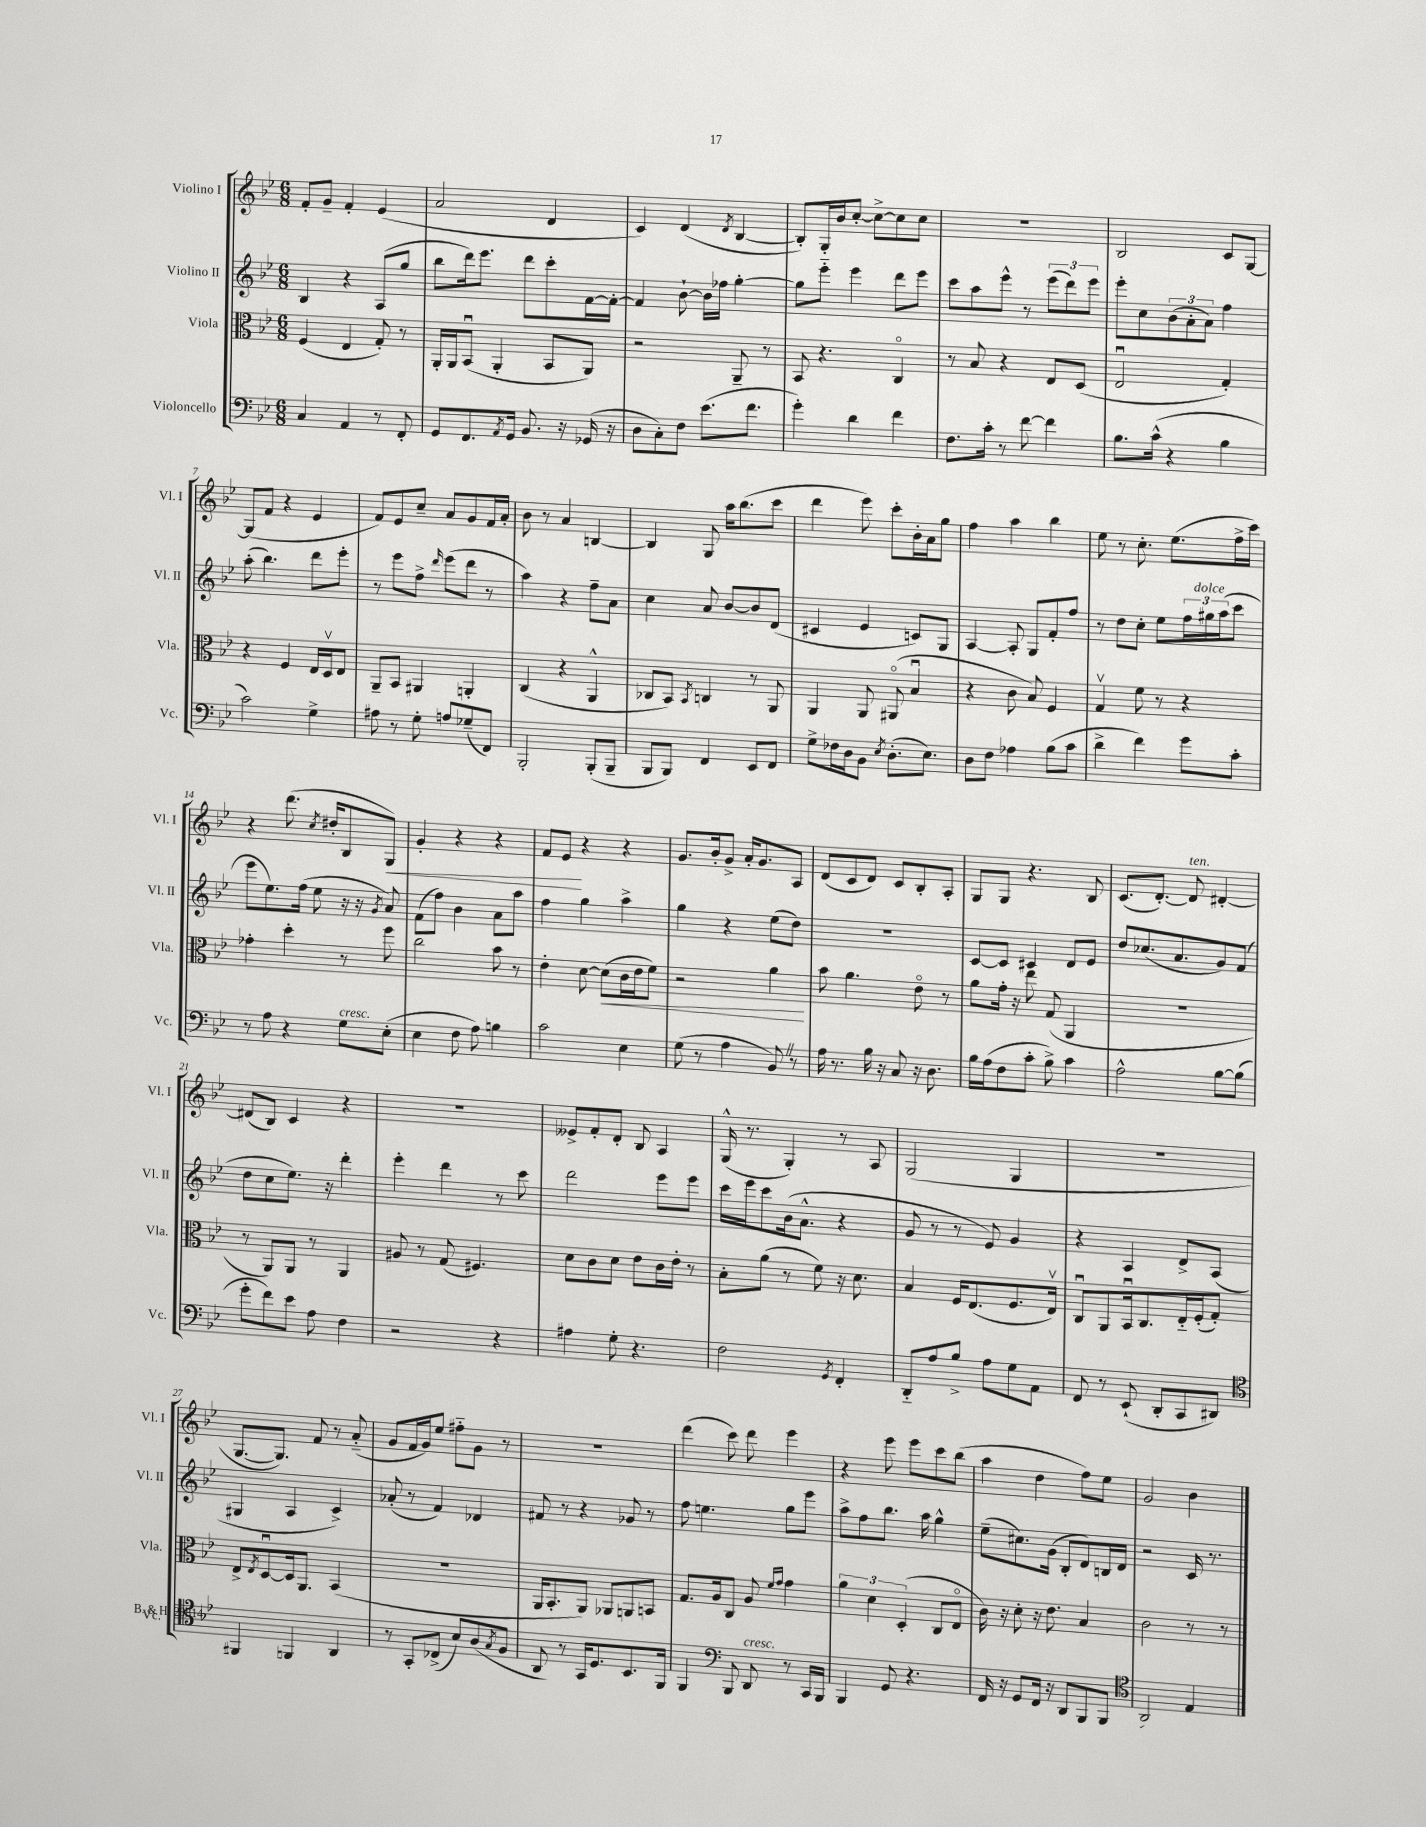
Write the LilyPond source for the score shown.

<<
\new StaffGroup <<
\new Staff = "s0" \with { instrumentName = "Violino I" shortInstrumentName = "Vl. I" } {
    \clef treble \key bes \major \numericTimeSignature \time 6/8
    f'8-. g'8-- f'4-. ees'4( |
    a'2 d'4 |
    c'4) d'4( \acciaccatura { d'8 } bes4~ |
    bes8-.) g16-. bes'16 c''8~-. c''8~-> c''8 c''8 |
    R2. |
    bes2 c'8 g8~ |
    g8( f'8 r4 ees'4 |
    f'8) ees'8 c''8-- a'8 g'8 f'16 a'16-. |
    bes'8 r8 a'4 b4~ |
    b4 g8 a''16 bes''8.( c'''8 |
    d'''4 ees'''8) c'''8-. bes'16-. a'16 g''8 |
    f''4 a''4 bes''4 |
    ees''8 r8 c''8.-. ees''8.( f''16-> c'''16) |
    r4 d'''8.( \acciaccatura { c''8 } dis''16-. bes8 g8\<) |
    g'4-. r4 r4 |
    f'8 ees'8\! r4 r4 |
    g'8. bes'16-. g'8-> a'16-. g'8. a8 |
    d'8( c'8 d'8) c'8 bes8-. a8-. |
    g8 g8 r4. bes8 |
    c'8.( d'8.~-.) d'8^\markup { \italic "ten." } dis'4~-. |
    dis'8( bes8) c'4 r4 |
    R2. |
    eeses'8-> f'8-. d'8-. bes8 a4 |
    g16-^( r8. g4-.) r8 a8 |
    g2( g4 |
    R2. |
    g8.~ g8.) f'8 r8 a'8-_( |
    g'8 f'16 g'16) ees''8 fis''8-_ g'8 r8 |
    R2. |
    d'''4( c'''8) d'''8 ees'''4 |
    r4 ees'''8 ees'''8 c'''8 bes''8( |
    a''4 d''4 f''8) ees''8 |
    g'2 bes'4 \bar "|." |
}
\new Staff = "s1" \with { instrumentName = "Violino II" shortInstrumentName = "Vl. II" } {
    \clef treble \key bes \major \numericTimeSignature \time 6/8
    bes4 r4 a8( g''8 |
    bes''8 d'''16) ees'''8. d'''8 c'''8-. f'16~ f'16~-. |
    f'4 bes'8~-! bes'16 fes''16 g''4~-. |
    g''8 ees'''8-_ ees'''4 d'''8 ees'''8 |
    c'''8 a''8 ees'''8-^ r8 \tuplet 3/2 { ees'''8( d'''8) ees'''8 } |
    ees'''8-. c''8 \tuplet 3/2 { bes'8( a'8-. a'8) } f''4 |
    a''8-.( bes''4.) d'''8 ees'''8-. |
    r8 ees'''8 f''8-> \grace { d'''16 } ees'''8( d'''8 r8 |
    a''4) r4 f''8-- a'8 |
    c''4 a'8 bes'8~ bes'8 d'8( |
    cis'4 ees'4 c'8) g8 |
    a4~ a8-. g8 f'8-. f''8 |
    r8 d''8 c''8-. ees''8 \tuplet 3/2 { f''16 gis''16^\markup { \italic "dolce" } a''16( } c'''8 |
    ees'''8 ees''8.) f''16( ees''8 r16 r16 \acciaccatura { g'8 } a'8) |
    f'8( f''8) bes'4 a'8 a''8 |
    f''4 g''4 a''4-> |
    g''4 r4 ees''8( d''8) |
    R2. |
    c'8~ c'8 cis'4 d'8 ees'8 |
    d''8 ces''8.( a'8. g'8) f'8( |
    d''8 c''8 ees''8.) r16 d'''4-. |
    ees'''4-. d'''4 r8 c'''8 |
    d'''2 ees'''8 ees'''8 |
    c'''16 ees'''16 c'''8 bes'16( a'8.-^ r4 |
    g'8 r8 r8 ees'8) g'4 |
    r4 a4 d'8-> a8( |
    gis4 a4 c'4->) |
    aes'8-.( r8 f'4) des'4 |
    fis'8 r8 r4 ges'8 r8 |
    f''8 e''4. g''8 ees'''8 |
    a''8-> f''8 bes''8. a''16 g''4-^ |
    ees''8--( cis''8.) g'16( bes8-. d'8) b16 d'16 |
    r2 c'16 r8. \bar "|." |
}
\new Staff = "s2" \with { instrumentName = "Viola" shortInstrumentName = "Vla." } {
    \clef alto \key bes \major \numericTimeSignature \time 6/8
    f4( ees4 g8-.) r8 |
    a,16-. a,16 bes,8\downbow( a,4-. bes,8 a,8) |
    r2 a,8-- r8 |
    bes,8 r4. c4\flageolet |
    r8 bes8 r4 ees8 d8( |
    ees2\downbow g4-.) |
    r4 f4 ees16 d16\upbow ees8 |
    a,8-- bes,8 ais,4 a,4-. |
    c4( r4 a,4-^ |
    ces8 bes,8) \acciaccatura { bes,8 } c4 r8 a,8 |
    a,4 a,8 ais,8\flageolet( bes4\downbow |
    r4 c'8 bes8) f4 |
    g4\upbow f'8 r8 r4 |
    ges'4-. d''4-. r8 f''8 |
    c''2 bes'8 r8 |
    ees'4-. d'8~ d'8\<( c'16 ees'16 f'8) |
    r2 a'4\! |
    bes'8 a'4. ees'8\flageolet r8 |
    a'8 g'16-. r16 ees''8 g8( a,4 |
    R2. |
    r8 a,8) a,8 r8 a,4 |
    ais8 r8 g8( fis4.) |
    d'8 c'8 d'8 ees'8 c'16 ees'16-. r8 |
    bes8-. a'8( r8 f'8) r16 d'8. |
    bes4 f16 ees8.( f8. ees16\upbow) |
    c8\downbow a,8 bes,16\downbow c8. ees16-_ f16-.( g8-.) |
    ees8-> \acciaccatura { ees8 } d8~\downbow d16 a,8. bes,4( |
    R2. |
    a,16 bes,8.-. a,8) aes,8 a,8 b,8 |
    g8. a16 c8 a8 \grace { f'16 g'16 } g'4 |
    \tuplet 3/2 { a'4 d'4 d4-.( } c8 ees8\flageolet |
    c'16) r16 d'8-. r16 ees'8. bes4 |
    c'2 r8 r8 \bar "|." |
}
\new Staff = "s3" \with { instrumentName = "Violoncello" shortInstrumentName = "Vc." } {
    \clef bass \key bes \major \numericTimeSignature \time 6/8
    c4 a,4 r8 f,8-. |
    g,8 f,8. \acciaccatura { a,8 } g,16 bes,8. r16 ges,16( r16 |
    d8 c8-.) f8 ees'8.( f'8. |
    g'4-.) d'4 f'4 |
    f8. c'16-. r8 f'8~ f'4 |
    bes8. c'16-^( r4 bes4 |
    c'2) g4-> |
    ais8 r8 g8-. a8 ges8--( f,8) |
    bes,,2-. bes,,8-.( bes,,8-- |
    bes,,8 bes,,8) f,4 ees,8 f,8 |
    g8-> fes16 d16 bes,8 \acciaccatura { ees8 } d8.-.( ees8.) |
    d8 f8 aes4 bes8( c'8 |
    d'4-> f'4) g'8 c'8-. |
    r8 a8 r4 g8^\markup { \italic "cresc." } ees8-.( |
    ees4 f8 a8) b4 |
    c'2 ees4 |
    g8( r8 a4 bes,8) \once \override BreathingSign.text = \markup { \musicglyph "scripts.caesura.straight" } \breathe r8 |
    a16 r8. bes16 r16 c8 r16 d8. |
    bes16 a16( f8 c'8-. bes8->) c'4 |
    a2-^ bes8~ bes8( |
    g'8-. f'8) ees'8 a8 f4 |
    r2 r4 |
    ais4 g8-. r4. |
    f2 \acciaccatura { g,8 } f,4-. |
    d,8-_ a8 bes8-> a8 g8 a,8 |
    f,8 r8 ees,8-!( d,8-. c,8 dis,8) |
    \clef tenor fis,4 f,4 a,4 |
    r8 g,8-. ces8->( bes8) a8( \acciaccatura { g8 } f8 |
    a,8 r8 g,16) d8. bes,8. f,16-. |
    f,4-. \clef bass bes,,8-> d,8^\markup { \italic "cresc." } r8 c,16 bes,,16 |
    bes,,4 g,8 r4. |
    f,16 r16 g,8 f,16 r16 d,8 bes,,8( bes,,8 |
    \clef tenor a,2) ees4 \bar "|." |
}
>>
>>
